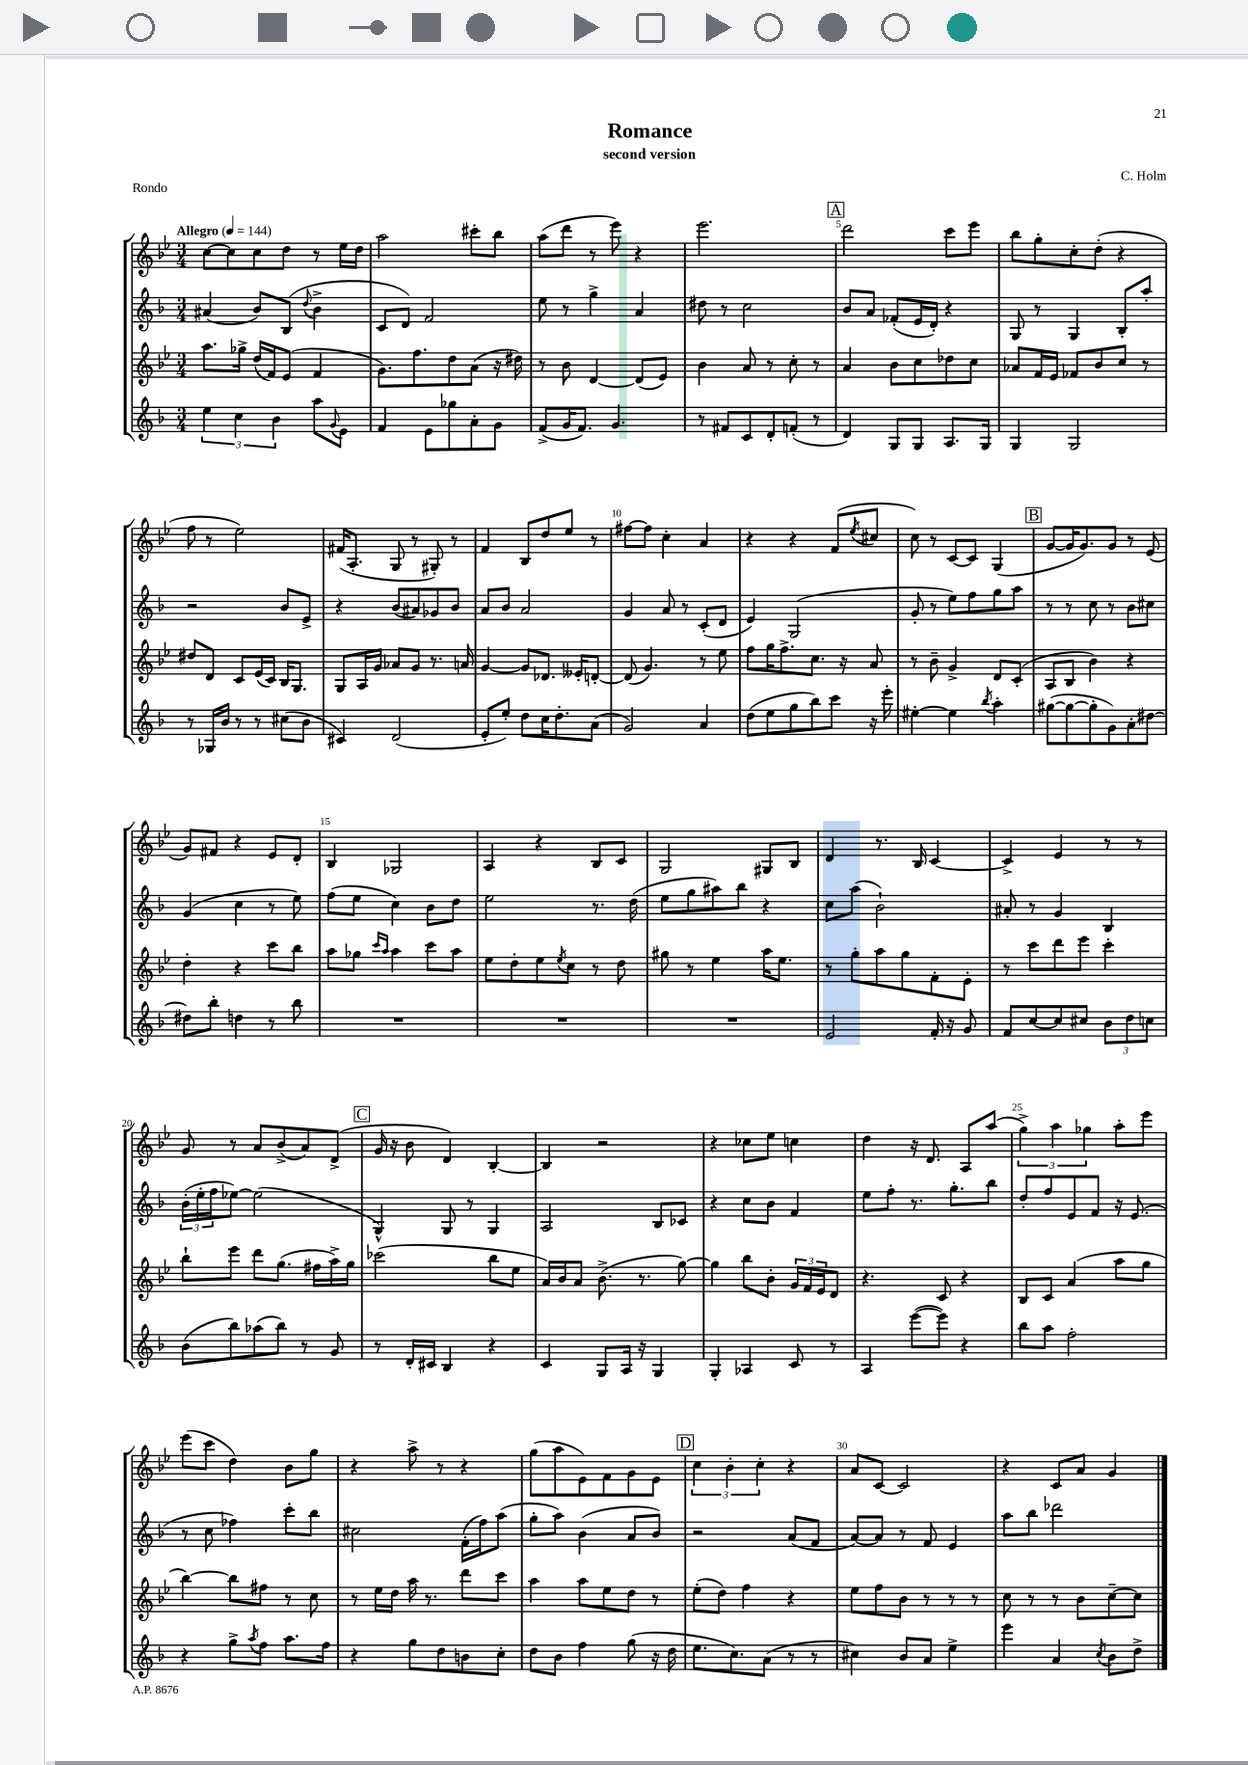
\header { title = "Romance" composer = "C. Holm" subtitle = "second version" piece = "Rondo" }
<<
\new StaffGroup <<
\new Staff = "s0" {
    \clef treble \key bes \major \numericTimeSignature \time 3/4 \tempo "Allegro" 4 = 144
    c''8~ c''8 c''8 d''8 r8 ees''16 d''16 |
    a''2 cis'''8-. bes''8 |
    a''8( d'''8 r8 ees'''8) r4 |
    ees'''2. |
    \mark \markup { \box "A" } d'''2 c'''8 ees'''8 |
    bes''8 g''8-. c''8-. d''8-.( r4 |
    f''8 r8 ees''2) |
    fis'16( a8.-. g8 r8 gis8-.) r8 |
    f'4 bes8 d''8 ees''8 r8 |
    fis''8~ fis''8 c''4-. a'4 |
    r4 r4 f'8( \acciaccatura { ees''8 } cis''8 |
    c''8) r8 c'8~ c'8 g4( |
    \mark \markup { \box "B" } g'8~ g'16 g'8.) g'8 r8 ees'8( |
    g'8) fis'8 r4 ees'8 d'8-. |
    bes4 ges2 |
    a4 r4 bes8 c'8 |
    g2 gis8 bes8 |
    d'4 r8. bes16 c'4~ |
    c'4-> ees'4 r8 r8 |
    g'8 r8 a'8 bes'8->( a'8) d'8->( |
    \mark \markup { \box "C" } g'16 r16 bes'8 d'4) bes4~-. |
    bes4 r2 |
    r4 ces''8 ees''8 c''4 |
    d''4 r16 d'8. a8 a''8( |
    \tuplet 3/2 { g''4->) a''4 ges''4 } a''8-. ees'''8 |
    ees'''8( c'''8 d''4) bes'8 g''8 |
    r4 a''8-> r8 r4 |
    g''8( a''8 ees'8) f'8 g'8 ees'8 |
    \mark \markup { \box "D" } \tuplet 3/2 { c''4 bes'4-. c''4-. } r4 |
    a'8 c'8~ c'2 |
    r4 c'8 a'8 g'4 \bar "|." |
}
\new Staff = "s1" {
    \clef treble \key f \major \numericTimeSignature \time 3/4
    ais'4( bes'8) bes8( \appoggiatura { d''8 } bes'4-> |
    c'8 d'8) f'2 |
    e''8 r8 g''4-> a'4 |
    dis''8 r8 c''2 |
    \mark \markup { \box "A" } bes'8 a'8 fes'8-.( e'16 d'16-.) r4 |
    g8 r8 g4 bes8-. a''8-. |
    r2 bes'8 e'8-> |
    r4 bes'8( ais'8) ges'8 bes'8 |
    a'8 bes'8 a'2 |
    g'4 a'8 r8 c'8-.( d'8 |
    e'4) g2( |
    g'8-. r8 e''8) f''8 g''8 a''8 |
    \mark \markup { \box "B" } r8 r8 c''8 r8 bes'8 cis''8 |
    g'4( c''4 r8 e''8) |
    f''8( e''8 c''4) bes'8 d''8 |
    e''2 r8. d''16( |
    e''8 g''8 ais''8) bes''8 r4 |
    c''8 a''8( bes'2-!) |
    ais'8-. r8 g'4 bes4 |
    \tuplet 3/2 { bes'16-.( e''16-. f''16 } ees''8~) ees''2( |
    \mark \markup { \box "C" } g4-^) g8 r8 g4 |
    a2 bes8 ces'8 |
    r4 c''8 bes'8 f'4 |
    e''8 f''8-. r8. g''8.-. bes''8 |
    d''8-. f''8 e'8 f'8 r16 e'8.( |
    r8 c''8 fes''4) c'''8-. bes''8 |
    cis''2 f'16-.( f''16) a''8( |
    g''8-. a''8) bes'4( a'8 bes'8) |
    \mark \markup { \box "D" } r2 a'8( f'8 |
    a'8~) a'8 r8 f'8 e'4 |
    a''8 bes''8 des'''2 \bar "|." |
}
\new Staff = "s2" {
    \clef treble \key bes \major \numericTimeSignature \time 3/4
    a''8. ges''16-> d''16( f'16) ees'8( f'4 |
    g'8.) f''8. d''8 a'8( r16 dis''16) |
    r8 bes'8 d'4~ d'8( ees'8) |
    bes'4 a'8 r8 c''8-. r8 |
    \mark \markup { \box "A" } a'4 bes'8 c''8 des''8 c''8 |
    aes'8 f'16 ees'16 fes'8 bes'8 c''8 r8 |
    dis''8 d'8 c'8 ees'16( c'16) bes16 g8. |
    g8 a16 g'16 aes'8 g'8 r8. a'16 |
    g'4~ g'8 des'8. eeses'16-. d'8~-. |
    d'8( g'4.) r8 ees''8 |
    f''8 g''16 f''8.-> c''8. r16 a'8 |
    r8 bes'8-- g'4-> d'8 c'8-.( |
    \mark \markup { \box "B" } a8 bes8 bes'4) r4 |
    d''4-. r4 c'''8 bes''8 |
    a''8 ges''8 \grace { c'''16 a''16 } a''4 c'''8 a''8 |
    ees''8 d''8-. ees''8 \acciaccatura { ees''8 } c''8 r8 d''8 |
    gis''8 r8 ees''4 a''16 ees''8. |
    r8 g''8-. a''8 g''8 f'8-. ees'8-. |
    r8 c'''8 d'''8 ees'''8 c'''4-. |
    bes''8-! ees'''8 d'''8 g''8.( fis''16 a''16->) g''16 |
    \mark \markup { \box "C" } ces'''2( bes''8 ees''8 |
    a'16) bes'16 a'8 bes'8.->( r8. g''8~) |
    g''4 bes''8 bes'8-. \tuplet 3/2 { g'16 f'16 ees'16 } d'8 |
    r4. c'8 r4 |
    bes8 c'8 a'4( a''8 g''8 |
    bes''4~) bes''8 fis''8 r8 c''8 |
    r8 ees''16 d''16 a''16 r8. d'''8 c'''8 |
    a''4 a''8 ees''8 d''8 r8 |
    \mark \markup { \box "D" } ees''8-.( d''8) f''4 r4 |
    ees''8 f''8 bes'8 r8 r8 r8 |
    c''8 r8 r8 bes'8 c''8~-- c''8 \bar "|." |
}
\new Staff = "s3" {
    \clef treble \key f \major \numericTimeSignature \time 3/4
    \tuplet 3/2 { e''4 c''4 bes'4 } a''8 \appoggiatura { g'8 } e'8 |
    f'4 e'8 ges''8 a'8-. g'8 |
    f'8->( g'16 f'8.) g'4. |
    r8 fis'8 c'8 d'8-. f'8-.( r8 |
    \mark \markup { \box "A" } d'4) g8 g8 a8. g16 |
    g4 g2 |
    r8 ges16 bes'16 r8 r8 cis''8( bes'8 |
    cis'4) d'2( |
    e'8-. e''8-.) d''8 c''16 d''8.-. a'8( |
    g'2) a'4 |
    d''8( e''8 g''8 bes''8) c'''8 r16 e'''16-. |
    eis''4~-. eis''4 \acciaccatura { bes''8 } a''4-. |
    \mark \markup { \box "B" } gis''8~( gis''8~ gis''8-. g'8) a'8-. dis''8~ |
    dis''8 bes''8-. d''4 r8 bes''8 |
    R2. |
    R2. |
    R2. |
    e'2 f'16-. r16 g'8 |
    f'8 c''8~ c''8 cis''8 \tuplet 3/2 { bes'8 d''8 c''8 } |
    bes'8( bes''8) aes''8( bes''8) r8 g'8 |
    \mark \markup { \box "C" } r8 d'16-. cis'16 bes4 r4 |
    c'4 g8 a16 r16 g4 |
    g4-. aes4 c'8 r8 |
    a4 e'''8~( e'''8) r4 |
    bes''8 a''8 f''2-. |
    r4 g''8-> \acciaccatura { a''8 } f''8 a''8. f''16 |
    r4 g''8 d''8 b'8 c''8-. |
    d''8 bes'8 f''4 g''8( r16 d''16 |
    \mark \markup { \box "D" } e''8. c''8.) a'8( r8 r8 |
    cis''4) bes'8 a'8 e''4-> |
    e'''4 a'4 \acciaccatura { c''8 } bes'8 d''8-> \bar "|." |
}
>>
>>
\layout { \context { \Score \override BarNumber.break-visibility = ##(#f #t #t) barNumberVisibility = #(every-nth-bar-number-visible 5) } }
